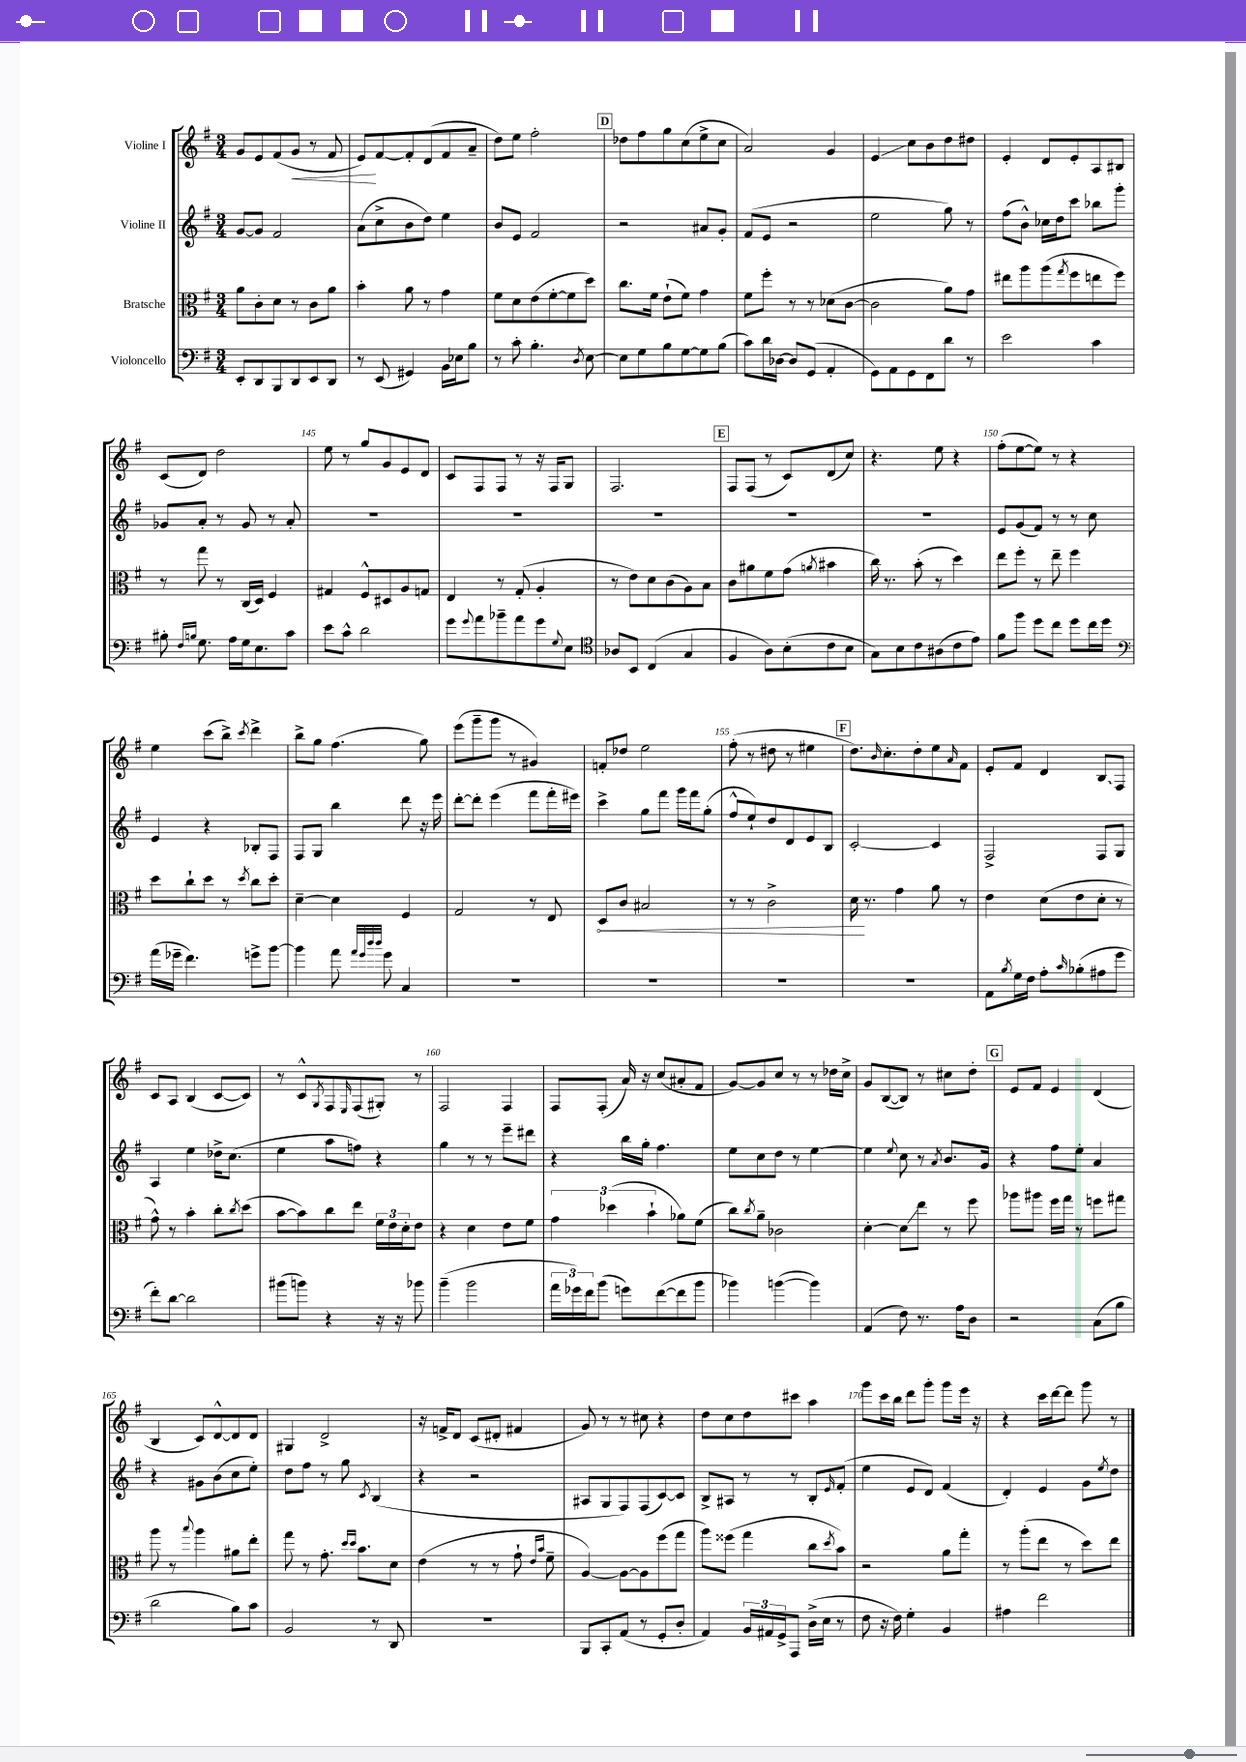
<<
\new StaffGroup <<
\new Staff = "s0" \with { instrumentName = "Violine I" } {
    \clef treble \key g \major \numericTimeSignature \time 3/4
    g'8 e'8 fis'8( g'8\< r8 fis'8 |
    e'8\!) fis'8~ fis'8-. d'8( fis'8 a'8-- |
    d''8) e''8 fis''2-. |
    \mark \markup { \box "D" } des''8 fis''8 g''8 c''8( e''8-> c''8 |
    a'2) g'4 |
    e'4\glissando c''8 b'8 d''8 dis''8 |
    e'4-. d'8 e'8-. a8 bis8 |
    c'8( d'8) d''2 |
    e''8 r8 g''8 g'8 e'8 d'8 |
    c'8 fis8 fis8 r8 r16 fis16 g8 |
    fis2. |
    \mark \markup { \box "E" } fis8 fis8( r8 c'8) d'8( c''8) |
    r4. e''8 r4 |
    fis''8-.( e''8~ e''8) r8 r4 |
    e''4 c'''8( b''8->) \acciaccatura { c'''8 } d'''4-> |
    b''8-> g''8 fis''4.( g''8) |
    e'''8( g'''8-- g'''8 r8 gis'4) |
    f'8-. des''8 e''2 |
    fis''8-.( r8 dis''8 r8 eis''4 |
    \mark \markup { \box "F" } d''8.) \grace { b'16 } c''8.-. d''8-. e''8 \grace { a'16 } fis'8 |
    e'8-. fis'8 d'4 \once \override Glissando.style = #'zigzag b8\glissando fis8 |
    c'8 a8 b4( c'8~ c'8) |
    r8 c'8-^ \acciaccatura { g8 } fis8 \grace { e16 } fis8( gis8-.) r8 |
    fis2 fis4 |
    fis8 fis8-.( a'16) r16 c''8( ais'8-. fis'8 |
    g'8~) g'8 c''8 r8 r8 des''16 c''16-> |
    g'8 b8~( b8) r8 cis''8 d''8-. |
    \mark \markup { \box "G" } e'8 fis'8 e'4 d'4( |
    b4 c'8) d'8~-^ d'8 d'8 |
    gis4 d'2-> |
    r16 f'16-> d'8 c'8( dis'8-. fis'4 |
    g'8) r8 r8 cis''8 r4 |
    d''8 c''8 d''8 cis'''8 a''4 |
    g'''8 c'''16 b''16 d'''8 g'''8-. g'''8 e'''16 r16 |
    r4 c'''16 d'''16~ d'''8 g'''8 r8 \bar "|." |
}
\new Staff = "s1" \with { instrumentName = "Violine II" } {
    \clef treble \key g \major \numericTimeSignature \time 3/4
    g'8~ g'8 fis'2 |
    a'8( c''8-> b'8 d''8) e''4 |
    b'8 e'8 fis'2 |
    \mark \markup { \box "D" } r2 ais'8 g'8-. |
    fis'8( e'8 r2 |
    e''2 g''8) r8 |
    fis''8( b'8-^) ces''16 d''16 c'''8 bes''8 g'''8-. |
    ges'8 a'8-. r8 ges'8 r8 a'8-. |
    R2. |
    R2. |
    R2. |
    \mark \markup { \box "E" } R2. |
    R2. |
    e'8 g'8( fis'8) r8 r8 c''8 |
    e'4 r4 bes8-. fis8 |
    fis8 g8 b''4 d'''8 r16 e'''16 |
    d'''8~-. d'''8-. e'''4( fis'''8 fis'''16-. eis'''16) |
    c'''4-> g''8 fis'''8 g'''16 fis'''16 g''8-.( |
    fis''8-^ e''8-!) d''8 d'8 e'8 b8 |
    \mark \markup { \box "F" } c'2~-. c'4 |
    fis2-> fis8 g8 |
    a4 e''4 des''16-> c''8.( |
    e''4 a''8 f''8) r4 |
    g''4 r8 r8 e'''8-- dis'''8 |
    r4 b''16 g''16-. fis''4. |
    e''8 c''8 d''8 r8 e''4~ |
    e''4 \appoggiatura { e''8 } c''8 r8 \acciaccatura { a'8 } b'8. g'16 |
    \mark \markup { \box "G" } r4 fis''8 e''8-. a'4 |
    r4 gis'8 b'8( c''8 e''8-.) |
    d''8 fis''8 r8 g''8 \acciaccatura { c'8 } b4( |
    r4 r2 |
    ais8 g8 fis8) fis8( c'8~) c'8 |
    b8-> ais8 r8 r8 b8-. \grace { e'16 } fis'8-.( |
    e''4 e'8 d'8) fis'4( |
    d'4-.) e'4 g'8 \acciaccatura { e''8 } d''8 \bar "|." |
}
\new Staff = "s2" \with { instrumentName = "Bratsche" } {
    \clef alto \key g \major \numericTimeSignature \time 3/4
    a'8 c'8-. d'8 r8 c'8 a'8 |
    b'4-. a'8 r8 g'4 |
    fis'8 d'8 e'8( fis'8~-. fis'8 d''8) |
    \mark \markup { \box "D" } c''8. fis'16 e'8-!( fis'8) g'4 |
    fis'8 fis''8-. r8 r8 des'8( c'8~ |
    c'2 a'8) g'8 |
    eis''8 a''8 a''8( \acciaccatura { g''8 } fis''8 e''8 fis''8) |
    r8 g''8 r8 c16( d16) fis4 |
    gis4 fis8-^ dis8 a8 g8 |
    e4 r8 g8-.( a4-. |
    r8 e'8) d'8 c'8( a8) b8 |
    \mark \markup { \box "E" } c'8 ais'8 fis'8 g'8( \acciaccatura { a'8 } bis'4 |
    c''16) r8. b'8-.( r8 d''4) |
    e''8 fis''8-. r8 e''8-- fis''4 |
    d''8 c''8-! d''8 r8 \acciaccatura { d''8 } c''8 d''8-. |
    d'4~-- d'4 fis4 |
    g2 r8 e8 |
    \once \override Hairpin.circled-tip = ##t d8\< c'8 bis2 |
    r8 r8 c'2-> |
    \mark \markup { \box "F" } d'16\! r8. g'4 a'8 r8 |
    e'4 d'8( e'8 d'8-. r8 |
    g'8-^) r8 b'4-. c''8-. \acciaccatura { c''8 } d''8( |
    b'8~ b'8) c''8 e''8 \tuplet 3/2 { fis'16 e'16 d'16-. } e'8 |
    r4 d'4 e'8 fis'8 |
    \tuplet 3/2 { g'4 des''4( b'4-! } aes'8) fis'8( |
    c''8) \acciaccatura { c''8 } a'8-- ces'2 |
    d'4~-. d'8\glissando e''8 r8 fis''8 |
    \mark \markup { \box "G" } aes''8 ais''8 fis''16 g''16 r8 f''8 gis''8 |
    a''8 r8 \appoggiatura { b''8 } a''4 ais'8 e''8-. |
    g''8 r8 g'8.-. \grace { d''16 d''16 } b'8. d'8 |
    e'4( r8 r8 g'8-! \grace { e'16 b'16 } fis'8-- |
    a4~) a8~ a8 fis''8( g''8 |
    a''8) fisis''8( g''4 c''8 \acciaccatura { d''8 } b'8) |
    r2 a'8 g''8-. |
    r8 a''8-.( e''8 r8 d''8) e''8 \bar "|." |
}
\new Staff = "s3" \with { instrumentName = "Violoncello" } {
    \clef bass \key g \major \numericTimeSignature \time 3/4
    e,8-. d,8 b,,8 d,8 e,8 d,8 |
    r8 e,8( gis,4) b,16 ees16 b8 |
    r8 c'8-. b4.-. \acciaccatura { d8 } e8~ |
    \mark \markup { \box "D" } e8 g8 b8 g8~ g8 b8( |
    c'8) d'16 des16~ des8 g,8( a,4-. |
    g,8) a,8 g,8 fis,8 d'8 r8 |
    e'2 c'4 |
    bis8-. \grace { fis16 b16 } g8. a16 g16 e8. c'8 |
    e'8 c'8-^ d'2 |
    g'8 \appoggiatura { g'8 } a'8 bes'8-- a'8 g'8 \appoggiatura { g8 } e8 |
    \clef tenor aes8 b,8 c4( g4 |
    \mark \markup { \box "E" } fis4 a8) b8-.( c'8 b8 |
    g8) b8 c'8 ais8( c'8 e'8) |
    fis'8 fis''8 d''8 c''8 d''8 c''16 d''16 |
    \clef bass a'16( ges'16-- fis'4.) g'8-> b'8~ |
    b'4 a'8 \grace { a'32 g'32 d''32 d''32 } g'8 c4 |
    R2. |
    R2. |
    R2. |
    \mark \markup { \box "F" } R2. |
    a,8 \acciaccatura { b8 } g16 fis16 a8-. \grace { c'16 } bes8-.( ais8 g'8 |
    fis'8-.) d'8~ d'2 |
    bis'8( b'8) r4 r16 r16 bes'8 |
    b'4--( b'2 |
    \tuplet 3/2 { a'16 ges'16) fis'16 } b'8( g'8) fis'8~( fis'8 b'8 |
    bes'4) b'4~( b'4) |
    a,4( fis8) r8. a16 d8 |
    \mark \markup { \box "G" } r2 c8( b8 |
    d'2 b8) c'8 |
    b,2 r8 d,8 |
    R2. |
    b,,8 c,8-. a,8( r8 g,8-. d8-. |
    a,4) \tuplet 3/2 { b,16 ais,16 g,16-> } a,,8 d16->( e16 r8 |
    fis8 r16 fis16) g4-. b,4 |
    ais4 fis'2 \bar "|." |
}
>>
>>
\layout { \context { \Score currentBarNumber = #137 \override BarNumber.break-visibility = ##(#f #t #t) barNumberVisibility = #(every-nth-bar-number-visible 5) } }
